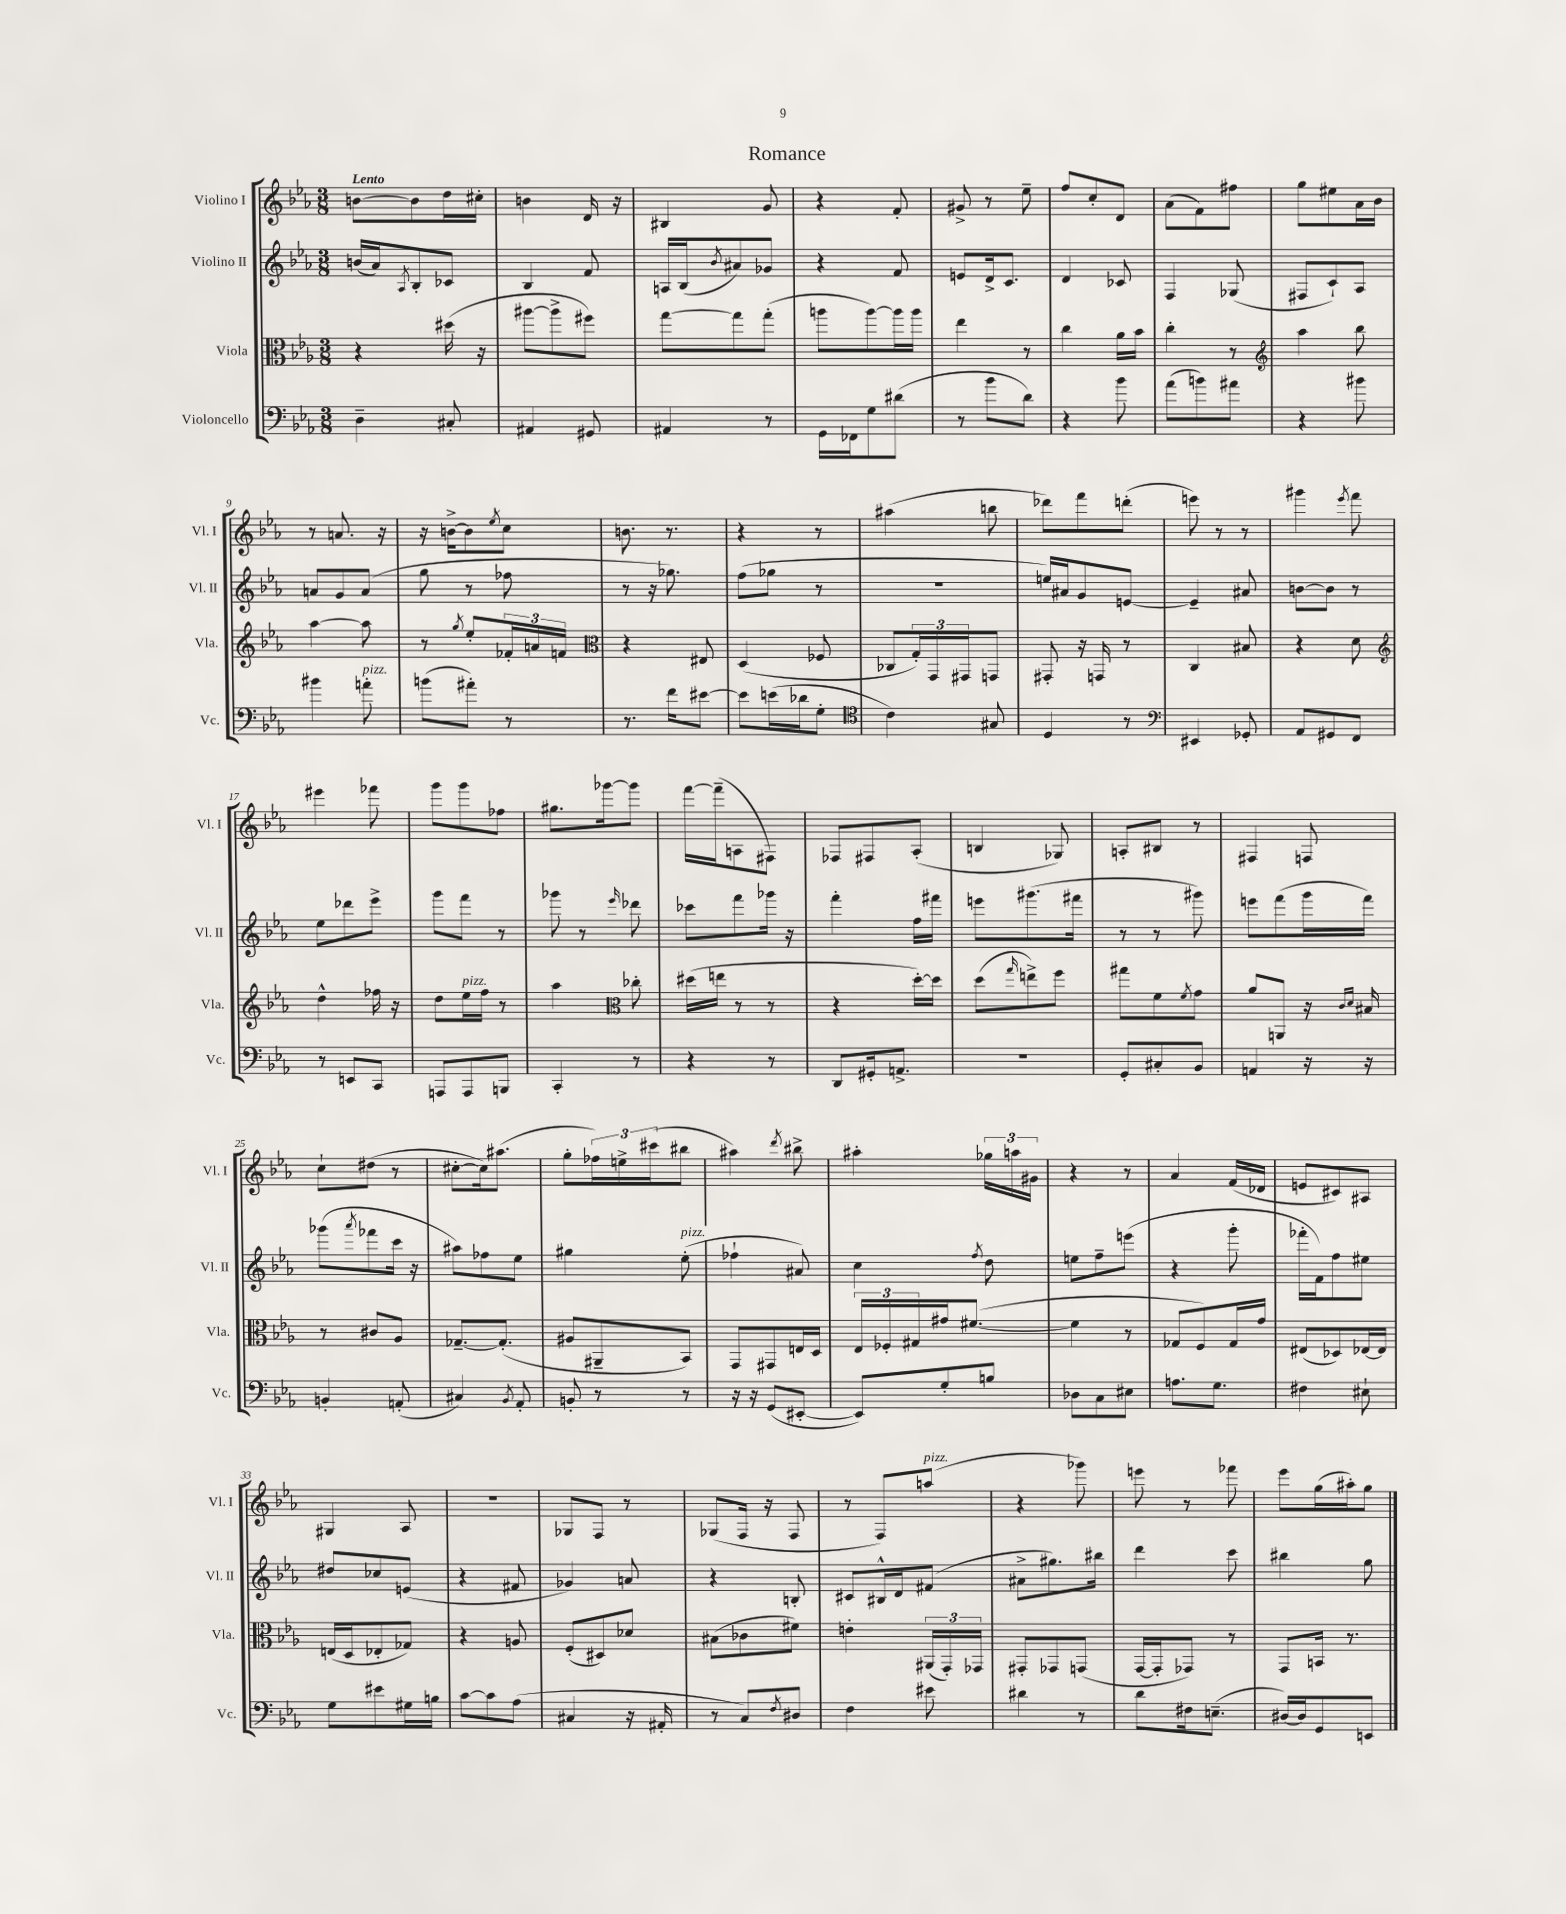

**kern	**kern	**kern	**kern
*staff4	*staff3	*staff2	*staff1
*clefF4	*clefC3	*clefG2	*clefG2
*k[b-e-a-]	*k[b-e-a-]	*k[b-e-a-]	*k[b-e-a-]
*M3/8	*M3/8	*M3/8	*M3/8
4D~	4r	(16b	[8b
.	.	16a-)	.
.	.	8qA-	.
.	.	8B-'	8b]
8C#'	(16dd#	8c-	16dd
.	16r	.	16cc#'
=	=	=	=
4AA#	[8aa#	4B-	4b
.	8aa#^]	.	.
8GG#	8ff#)	8f	16d
.	.	.	16r
=	=	=	=
4AA#	[8gg	16A	4B#
.	.	(16B-	.
.	.	8qb-	.
.	8gg]	8a#)	.
8r	(8gg'	8g-	8g
=	=	=	=
16GG	8aa	4r	4r
16FF-	.	.	.
8G	[8aa)	.	.
(8d#	16aa]	8f	8f'
.	16aa	.	.
=	=	=	=
8r	4ee-	8e	8g#^
8b-	.	16d^	8r
.	.	8.c	.
8d)	8r	.	8ee-~
=	=	=	=
4r	4cc	4d	8ff
.	.	.	8cc'
8b-	16a-	8c-	8d
.	16b-	.	.
=	=	=	=
(8a-	4cc'	4F	(8a-
8b)	.	.	8f)
8a#	8r	(8G-	8ff#
=	=	=	=
*	*clefG2	*	*
4r	4aa-	8F#	8gg
.	.	8c`)	8ee#
8b#	8bb-	8A-	16a-
.	.	.	16b-
=	=	=	=
4b#	[4aa-	8a	8r
.	.	8g	8.a
8a'	8aa-]	(8a	.
.	.	.	16r
=	=	=	=
(8b	8r	8gg	16r
.	.	.	[16b^
.	8qgg	.	.
8a#')	8ee-'	8r	8b]
.	.	.	8qee-
8r	24f-'	8ff-	8cc
.	24a	.	.
.	24f	.	.
=	=	=	=
*	*clefC3	*	*
8.r	4r	8r	8.b
.	.	16r	.
16f	.	8.gg-)	8.r
[8e#	8E#	.	.
=	=	=	=
8e#]	(4D	(8ff	4r
(16e	.	8gg-	.
16d-	.	.	.
8G'	8F-	8r	8r
=	=	=	=
*clefC4	*	*	*
4c)	8C-	4.r	(4aa#
.	24G')	.	.
.	24GG	.	.
.	24GG#	.	.
8G#	8GG	.	8bb
=	=	=	=
4D	8GG#'	16ee)	8ddd-)
.	.	16a#	.
.	16r	8g	8fff
.	16GG	.	.
8r	8r	[8e	(8ddd'
=	=	=	=
*clefF4	*	*	*
4EE#	4C	4e~]	8eee)
.	.	.	8r
8GG-'	8B#	8a#	8r
=	=	=	=
8AA-	4r	[8b	4ggg#
8GG#	.	8b]	.
.	.	.	8qeee-
8FF	8d	8r	8fff
=	=	=	=
*	*clefG2	*	*
8r	4dd^^	8ee-	4eee#
8EE	.	8ddd-	.
8CC	16ff-	8eee-^	8fff-
.	16r	.	.
=	=	=	=
8AAA	8dd	8ggg	8ggg
8AAA	16ee-	8fff	8ggg
.	16ff	.	.
8BBB	8r	8r	8ff-
=	=	=	=
4CC'	4aa-	8ggg-	8.gg#
.	.	8r	.
.	.	.	[16ggg-
*	*clefC3	*	*
.	.	16qqeee-	.
8r	8cc-'	8ddd-	8ggg-]
=	=	=	=
4r	(16dd#	8ccc-	[16fff
.	16ee	.	(16fff~]
.	8r	8fff	8A
8r	8r	16ggg-	8F#)
.	.	16r	.
=	=	=	=
8DD	4r	4fff'	8F-
16GG#'	.	.	8F#
8.AA^	.	.	.
.	[16dd')	16ff	(8A-'
.	16dd]	16fff#	.
=	=	=	=
4.r	(8dd	8eee	4B
.	16qqgg	.	.
.	8ee^)	(8.ggg#	.
.	8ff	.	8G-)
.	.	16fff#	.
=	=	=	=
8GG'	8gg#	8r	8A'
8C#'	8f	8r	8B#
.	8qf	.	.
8BB-	8g	8ggg#)	8r
=	=	=	=
4AA	8a-	8eee	4F#
.	8AA	(8fff	.
16r	16r	16ggg	8F
.	16qqc	.	.
.	16qqd	.	.
16r	16B#	16fff)	.
=	=	=	=
4BB'	8r	(8ggg-	8cc`
.	.	8qaaa-	.
.	8c#	8fff-	(8dd#
(8AA'	8A-	16ccc	8r
.	.	16r	.
=	=	=	=
4C#)	[8.G-~	8aa#)	[8cc#'
.	.	8ff-	16cc#])
.	(8.G-']	.	(8.aa#
8qBB-	.	.	.
8AA-'	.	8ee-	.
=	=	=	=
8BB'	8A#	4gg#	8gg'
8r	8AA#~	.	24ff-)
.	.	.	24ee^
.	.	.	(24ccc#
8r	8BB-)	(8ee-'	8bb#
=	=	=	=
16r	8GG	4ff-`	4aa#)
16r	.	.	.
(8GG	8GG#	.	.
.	.	.	8qddd
[8EE#'	16E	8a#)	8bb#^
.	16D	.	.
=	=	=	=
8EE#])	24E-	4cc	4aa#'
.	24F-'	.	.
.	24G#	.	.
8G'	16g#	.	.
.	([8.f#	.	.
.	.	8qff	.
8B	.	8dd	24gg-
.	.	.	24aa
.	.	.	24g#
=	=	=	=
8D-	4f#]	8ee	4r
8C	.	8ff~	.
8E#	8r	(8eee	8r
=	=	=	=
8.A	8G-	4r	4a-
.	8F)	.	.
8.G	.	.	.
.	16G-	8ggg'	(16f
.	16g	.	16d-
=	=	=	=
4F#	(8E#	16fff-'	8e
.	.	16f)	.
.	8D-)	8ff	8c#)
8E#`	[16E-	8ee#	8A#
.	16E-]	.	.
=	=	=	=
8G	(16E	8dd#	4G#
.	16D	.	.
8e#	8E-'	8cc-	.
16G#	8G-)	(8e	8A-
16B	.	.	.
=	=	=	=
[8c	4r	4r	4.r
8c]	.	.	.
(8A-	8A	8f#	.
=	=	=	=
4C#	(8F'	4g-)	8G-
.	8D#)	.	8F
16r	8d-	8a	8r
16AA#'	.	.	.
=	=	=	=
8r	(8B#	4r	(8G-
8C)	8c-	.	16F
.	.	.	16r
8qF	.	.	.
8D#	8f#)	8B'	8F
=	=	=	=
4F	4e'	8c#	8r
.	.	16B#^^	8F)
.	.	16d	.
8e#	(24AA#	(8f#	(8aa
.	24GG')	.	.
.	24GG-	.	.
=	=	=	=
4d#	8GG#'	8a#^	4r
.	8GG-	8.gg#)	.
8r	(8GG	.	8ggg-)
.	.	16bb#	.
=	=	=	=
8d	[16GG	4ddd	8eee
.	16GG']	.	.
16F#	8GG-)	.	8r
(8.E~	.	.	.
.	8r	8ccc	8fff-
=	=	=	=
[16D#)	8GG	4bb#	8eee-
16D#]	.	.	.
8GG	16BB	.	(16gg
.	8.r	.	16aa#')
8EE	.	8gg	8gg
==	==	==	==
*-	*-	*-	*-
